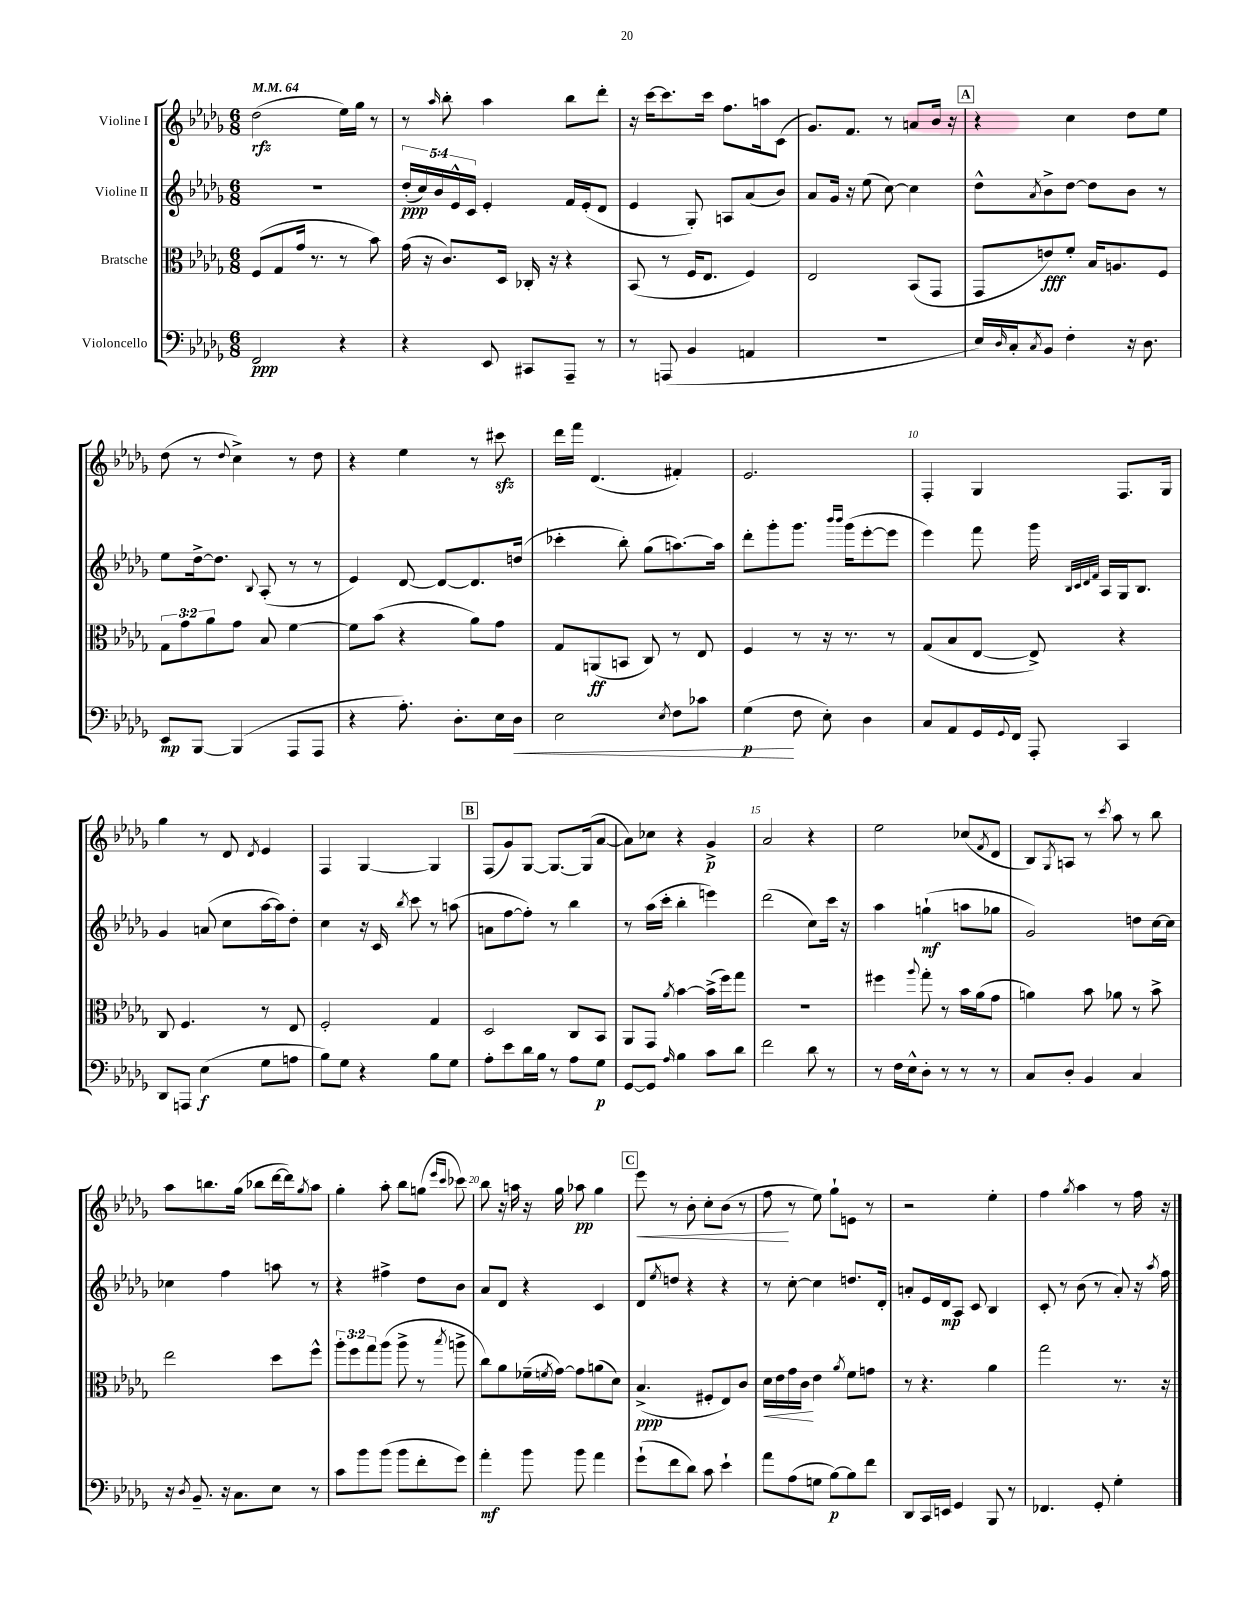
<<
\new StaffGroup <<
\new Staff = "s0" \with { instrumentName = "Violine I" } {
    \clef treble \key des \major \numericTimeSignature \time 6/8 \tempo 4 = 64
    des''2\rfz( ees''16) ges''16 r8 |
    r8 \grace { aes''16 } bes''8-. aes''4 bes''8 des'''8-. |
    r16 c'''16~ c'''8. c'''16 f''8. a''16 c'8( |
    ges'8.) f'8. r8 a'8 bes'16 r16 |
    \mark \markup { \box "A" } r4 c''4 des''8 ees''8 |
    des''8( r8 \appoggiatura { des''8 } c''4->) r8 des''8 |
    r4 ees''4 r8 cis'''8\sfz |
    des'''16 f'''16 des'4.( fis'4-.) |
    ees'2. |
    f4-. ges4 f8. ges16 |
    ges''4 r8 des'8 \acciaccatura { des'8 } ees'4 |
    f4 ges4~ ges4 |
    \mark \markup { \box "B" } f8( ges'8) ges8~ ges8.~ ges16( aes'8~ |
    aes'8) ces''8 r4 ges'4->\p |
    aes'2 r4 |
    ees''2 ces''8( \acciaccatura { f'8 } des'8 |
    bes8) \acciaccatura { ges8 } a8 r8 \acciaccatura { c'''8 } aes''8 r8 bes''8 |
    aes''8 b''8. ges''16( bes''8 des'''16~ des'''16) \acciaccatura { ges''8 } aes''8 |
    ges''4-. aes''8-. bes''8 g''8( \grace { ees'''16 c'''16 } ces'''8) |
    bes''8 r16 a''16 r16 ges''16 aes''8\pp ges''4 |
    \mark \markup { \box "C" } ees'''8\< r8 bes'8-. c''8-. bes'8( r8 |
    f''8\! r8 ees''8) ges''8-! e'8 r8 |
    r2 ees''4-. |
    f''4 \acciaccatura { ges''8 } aes''4 r8 f''16 r16 \bar "|." |
}
\new Staff = "s1" \with { instrumentName = "Violine II" } {
    \clef treble \key des \major \numericTimeSignature \time 6/8 \override Staff.TupletNumber.text = #tuplet-number::calc-fraction-text
    R2. |
    \tuplet 5/4 { des''16-.\ppp( c''16) bes'16 ees'16-^ c'16 } ees'4-. f'16 ees'16-.( des'8 |
    ees'4 ges8-.) a8 aes'8( bes'8) |
    aes'8 ges'16 r16 ees''8( c''8~) c''4 |
    \mark \markup { \box "A" } des''8-^ \acciaccatura { aes'8 } bes'8-> des''8~ des''8 bes'8 r8 |
    ees''8 des''16~-> des''8. \appoggiatura { bes8 } aes8-.( r8 r8 |
    ees'4) des'8~ des'8~ des'8. d''16( |
    ces'''4-. bes''8-.) ges''8( a''8.~) a''16 |
    des'''8-. ges'''8-. ges'''8. \grace { bes'''16 bes'''16 } ges'''16( ees'''8~-. ees'''8 |
    ees'''4) f'''8 ges'''16 \grace { bes32 c'32 des'32 f'32 } aes16 ges16 bes8. |
    ges'4 a'8( c''8 aes''16~ aes''16) des''8-. |
    c''4 r16 c'16 \acciaccatura { bes''8 } c'''8 r8 a''8( |
    \mark \markup { \box "B" } a'8 f''8~ f''8-.) r8 bes''4 |
    r8 aes''16( c'''16-. bes''4-. e'''4) |
    des'''2( c''8) c'''16 r16 |
    aes''4 g''4-!\mf( a''8 ges''8 |
    ges'2) d''8 c''16~ c''16 |
    ces''4 f''4 a''8 r8 |
    r4 fis''4-> des''8 bes'8 |
    aes'8 des'8 r4 c'4 |
    \mark \markup { \box "C" } des'8 \acciaccatura { ees''8 } d''8 r4 r4 |
    r8 c''8~-. c''4 d''8. des'16-. |
    a'8-. ees'16 des'16\mp aes8 c'8 bes4 |
    c'8-. r8 bes'8( r8 aes'8-.) r16 \acciaccatura { aes''8 } f''16 \bar "|." |
}
\new Staff = "s2" \with { instrumentName = "Bratsche" } {
    \clef alto \key des \major \numericTimeSignature \time 6/8 \override Staff.TupletNumber.text = #tuplet-number::calc-fraction-text
    f8( ges8 ges'16 r8. r8 bes'8) |
    ges'16( r16 c'8.) des16 ces16-. r16 r4 |
    bes,8( r8 f16 ees8. f4) |
    ees2 bes,8( ges,8 |
    \mark \markup { \box "A" } ges,8 e'8\fff) f'8-. bes16 a8. f8 |
    \tuplet 3/2 { ges8 ges'8 aes'8 } ges'8 bes8 f'4~ |
    f'8 bes'8( r4 aes'8) ges'8 |
    ges8 a,8\ff( b,8 c8) r8 ees8 |
    f4 r8 r16 r8. r8 |
    ges8( bes8 ees8~ ees8->) r4 |
    c8 f4. r8 ees8 |
    f2-. ges4 |
    \mark \markup { \box "B" } des2 c8 bes,8 |
    aes,8 ges,8 \acciaccatura { aes'8 } bes'4~ bes'16->( f''16) ges''8 |
    R2. |
    fis''4 \appoggiatura { aes''8 } ges''8-. r8 bes'16 aes'16( ges'8 |
    a'4) bes'8 aes'8 r8 bes'8-> |
    ees''2 des''8 f''8-^ |
    \tuplet 3/2 { aes''8-. f''8 ges''8 } aes''8( aes''8-> r8 \acciaccatura { bes''8 } a''8-> |
    c''8) aes'8 fes'16--( \acciaccatura { f'8 } ges'16~) ges'8 a'8( des'8) |
    \mark \markup { \box "C" } bes4.->\ppp( fis8-. ees8) c'8 |
    des'16\< ees'16 ges'16 c'16\! ees'4 \acciaccatura { aes'8 } f'8 g'8 |
    r8 r4. aes'4 |
    ges''2 r8. r16 \bar "|." |
}
\new Staff = "s3" \with { instrumentName = "Violoncello" } {
    \clef bass \key des \major \numericTimeSignature \time 6/8
    f,2\ppp r4 |
    r4 ees,8 cis,8 aes,,8-- r8 |
    r8 a,,8( bes,4 a,4 |
    R2. |
    \mark \markup { \box "A" } ees16) \grace { des16 } c16-. \acciaccatura { c8 } bes,8 f4-. r16 des8. |
    ees,8\mp bes,,8~ bes,,4( aes,,8 aes,,8 |
    r4 aes8.-.) des8.-. ees16 des16\< |
    ees2 \acciaccatura { ees8 } f8 ces'8 |
    ges4\p\!( f8 ees8-.) des4 |
    c8 aes,8 ges,16 \appoggiatura { ges,8 } f,16 aes,,8-. c,4 |
    des,8 a,,8 ees4\f( ges8 a8 |
    bes8) ges8 r4 bes8 ges8 |
    \mark \markup { \box "B" } aes8-. ees'8 des'16 bes16 r8 aes8 ges8\p |
    ges,8~ ges,8 \grace { aes16 } bes4 c'8 des'8 |
    f'2 des'8 r8 |
    r8 f16 ees16-^ des8-. r8 r8 r8 |
    c8 des8-. bes,4 c4 |
    r16 \acciaccatura { des8 } bes,8.-- r16 c8. ees8 r8 |
    c'8 bes'8 bes'8( bes'8 f'8-. ges'8) |
    aes'4-.\mf bes'8 bes'8 aes'4 |
    \mark \markup { \box "C" } ges'8-!( f'8 des'8) c'8 ees'4-! |
    aes'8 aes8( g8 bes8~\p) bes8 f'8 |
    des,8 c,16 e,16 ges,4 bes,,8 r8 |
    fes,4. ges,8-. ges4-. \bar "|." |
}
>>
>>
\layout { \context { \Score \override BarNumber.break-visibility = ##(#f #t #t) barNumberVisibility = #(every-nth-bar-number-visible 5) } }
